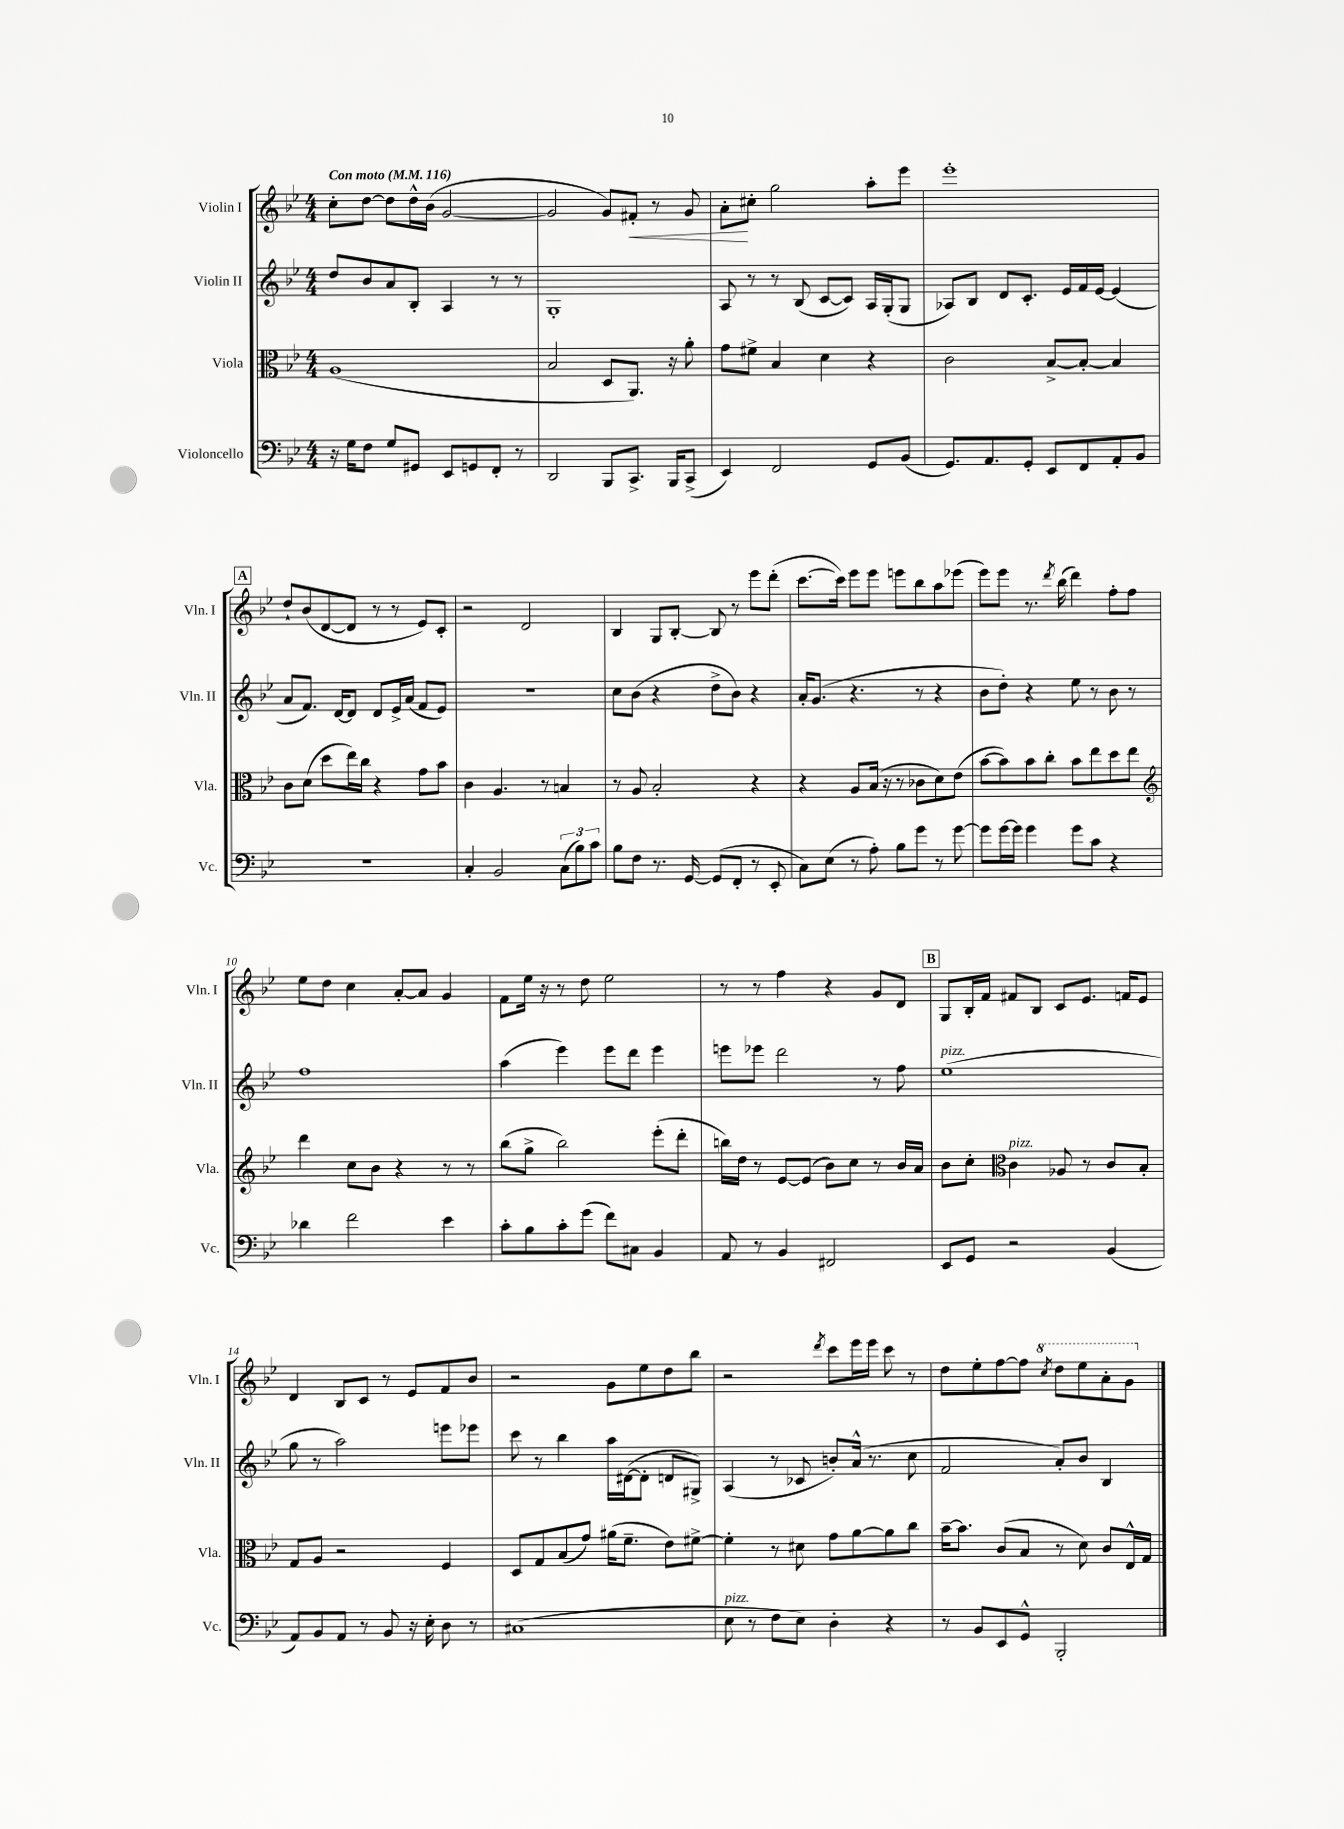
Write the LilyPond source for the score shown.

<<
\new StaffGroup <<
\new Staff = "s0" \with { instrumentName = "Violin I" shortInstrumentName = "Vln. I" } {
    \clef treble \key bes \major \numericTimeSignature \time 4/4 \tempo "Con moto" 4 = 116
    c''8-. d''8~ d''8 d''16-^ bes'16( g'2~ |
    g'2 g'8) fis'8-.\< r8 g'8 |
    a'8-.\! cis''8-. g''2 a''8-. ees'''8 |
    ees'''1-. |
    \mark \markup { \box "A" } d''8-! bes'8( d'8~ d'8 r8 r8 ees'8) c'8-. |
    r2 d'2 |
    bes4 g8 bes8~-. bes8 r8 ees'''8 d'''8-.( |
    c'''8.~ c'''16) ees'''8 ees'''8 e'''8 bes''8 a''8 ees'''8( |
    ees'''8) ees'''8 r8. \acciaccatura { d'''8 } bes''16( d'''4) f''8-. f''8 |
    ees''8 d''8 c''4 a'8~-. a'8 g'4 |
    f'8 ees''16 r16 r8 d''8 ees''2 |
    r8 r8 f''4 r4 g'8 d'8 |
    \mark \markup { \box "B" } g8 bes16-. f'16 fis'8 bes8 c'8 ees'8. f'16 ees'8 |
    d'4 bes8 c'8 r8 ees'8 f'8 bes'8 |
    r2 g'8 ees''8 d''8 bes''8 |
    r2 \acciaccatura { d'''8 } c'''8 ees'''16 ees'''16 c'''8 r8 |
    d''8 ees''8-. f''8~ f''8 \ottava #1 \acciaccatura { c'''8 } d'''8 ees'''8 a''8-. g''8 \ottava #0 \bar "|." |
}
\new Staff = "s1" \with { instrumentName = "Violin II" shortInstrumentName = "Vln. II" } {
    \clef treble \key bes \major \numericTimeSignature \time 4/4
    d''8 bes'8 a'8 bes8-. a4 r8 r8 |
    g1-. |
    a8 r8 r8 bes8( c'8~ c'8) a16 g16-.( g8 |
    aes8) bes8 d'8 c'8.-. ees'16 f'16 ees'16~ ees'4( |
    \mark \markup { \box "A" } a'8 f'8.) d'16~ d'8 d'8 ees'16-> a'16( f'8 ees'8) |
    R1 |
    c''8 bes'8( r4 d''8-> bes'8) r4 |
    a'16-. g'8.( r4. r8 r4 |
    bes'8 d''8-.) r4 ees''8 r8 bes'8 r8 |
    f''1 |
    a''4( ees'''4) ees'''8 d'''8 ees'''4 |
    e'''8 ees'''8 d'''2 r8 f''8 |
    \mark \markup { \box "B" } ees''1^\markup { \italic "pizz." }( |
    g''8 r8 a''2) e'''8 ees'''8 |
    c'''8 r8 bes''4 a''16 dis'16~( dis'8-. d'8 gis8->) |
    a4( r8 ces'8 b'8-.) a'16-^( r8. c''8 |
    f'2 a'8-.) bes'8 bes4 \bar "|." |
}
\new Staff = "s2" \with { instrumentName = "Viola" shortInstrumentName = "Vla." } {
    \clef alto \key bes \major \numericTimeSignature \time 4/4
    a1( |
    bes2 d8 a,8.) r16 a'8-. |
    g'8 fis'8-> bes4 d'4 r4 |
    c'2 bes8~-> bes8~-. bes4 |
    \mark \markup { \box "A" } c'8 d'8( d''8 ees''16) c''16 r4 g'8 bes'8 |
    c'4 a4. r8 b4 |
    r8 a8 bes2-. r4 |
    r4 a8 bes16( r16 r8 ces'8 d'8) ees'8( |
    bes'8~ bes'8) bes'8 c''8-. bes'8 ees''8 d''8 ees''8 |
    \clef treble d'''4 c''8 bes'8 r4 r8 r8 |
    bes''8( g''8-> bes''2) ees'''8-.( d'''8-. |
    b''16) d''16 r8 ees'8~ ees'8( bes'8) c''8 r8 bes'16 a'16 |
    \mark \markup { \box "B" } bes'8 c''8-. \clef alto c'4^\markup { \italic "pizz." } aes8 r8 c'8 bes8-. |
    g8 a8 r2 f4 |
    d8 g8 bes8( g'8) ais'16( f'8.-- ees'8) fis'8~-> |
    fis'4-. r8 dis'8 g'8 a'8~ a'8 c''8 |
    bes'16~-- bes'8. c'8( bes8 r8 d'8) c'8 ees16-^ g16 \bar "|." |
}
\new Staff = "s3" \with { instrumentName = "Violoncello" shortInstrumentName = "Vc." } {
    \clef bass \key bes \major \numericTimeSignature \time 4/4
    r16 g16 f8 g8 gis,8 ees,8 g,8 f,8-. r8 |
    d,2 bes,,8 c,8.-> bes,,16 c,8->( |
    ees,4) f,2 g,8 bes,8( |
    g,8.) a,8. g,8-. ees,8 f,8 a,8-. bes,8 |
    \mark \markup { \box "A" } R1 |
    c4-. bes,2 \tuplet 3/2 { c8( bes8) c'8 } |
    bes8 f8 r8. g,16~ g,8( f,8-. r8 ees,8-. |
    c8) ees8( r8 a8-.) bes8 g'8 r8 g'8~ |
    g'8 g'16~ g'16 g'4 g'8 c'8 r4 |
    des'4 f'2 ees'4 |
    c'8-. bes8 c'8-. g'8( f'8) cis8 bes,4 |
    a,8 r8 bes,4 fis,2 |
    \mark \markup { \box "B" } ees,8 g,8 r2 bes,4( |
    a,8) bes,8 a,8 r8 bes,8 r16 ees16-. d8 r8 |
    cis1( |
    ees8^\markup { \italic "pizz." } r8 f8 ees8) d4-. r4 |
    r8 bes,8 ees,8 g,8-^ bes,,2-. \bar "|." |
}
>>
>>
